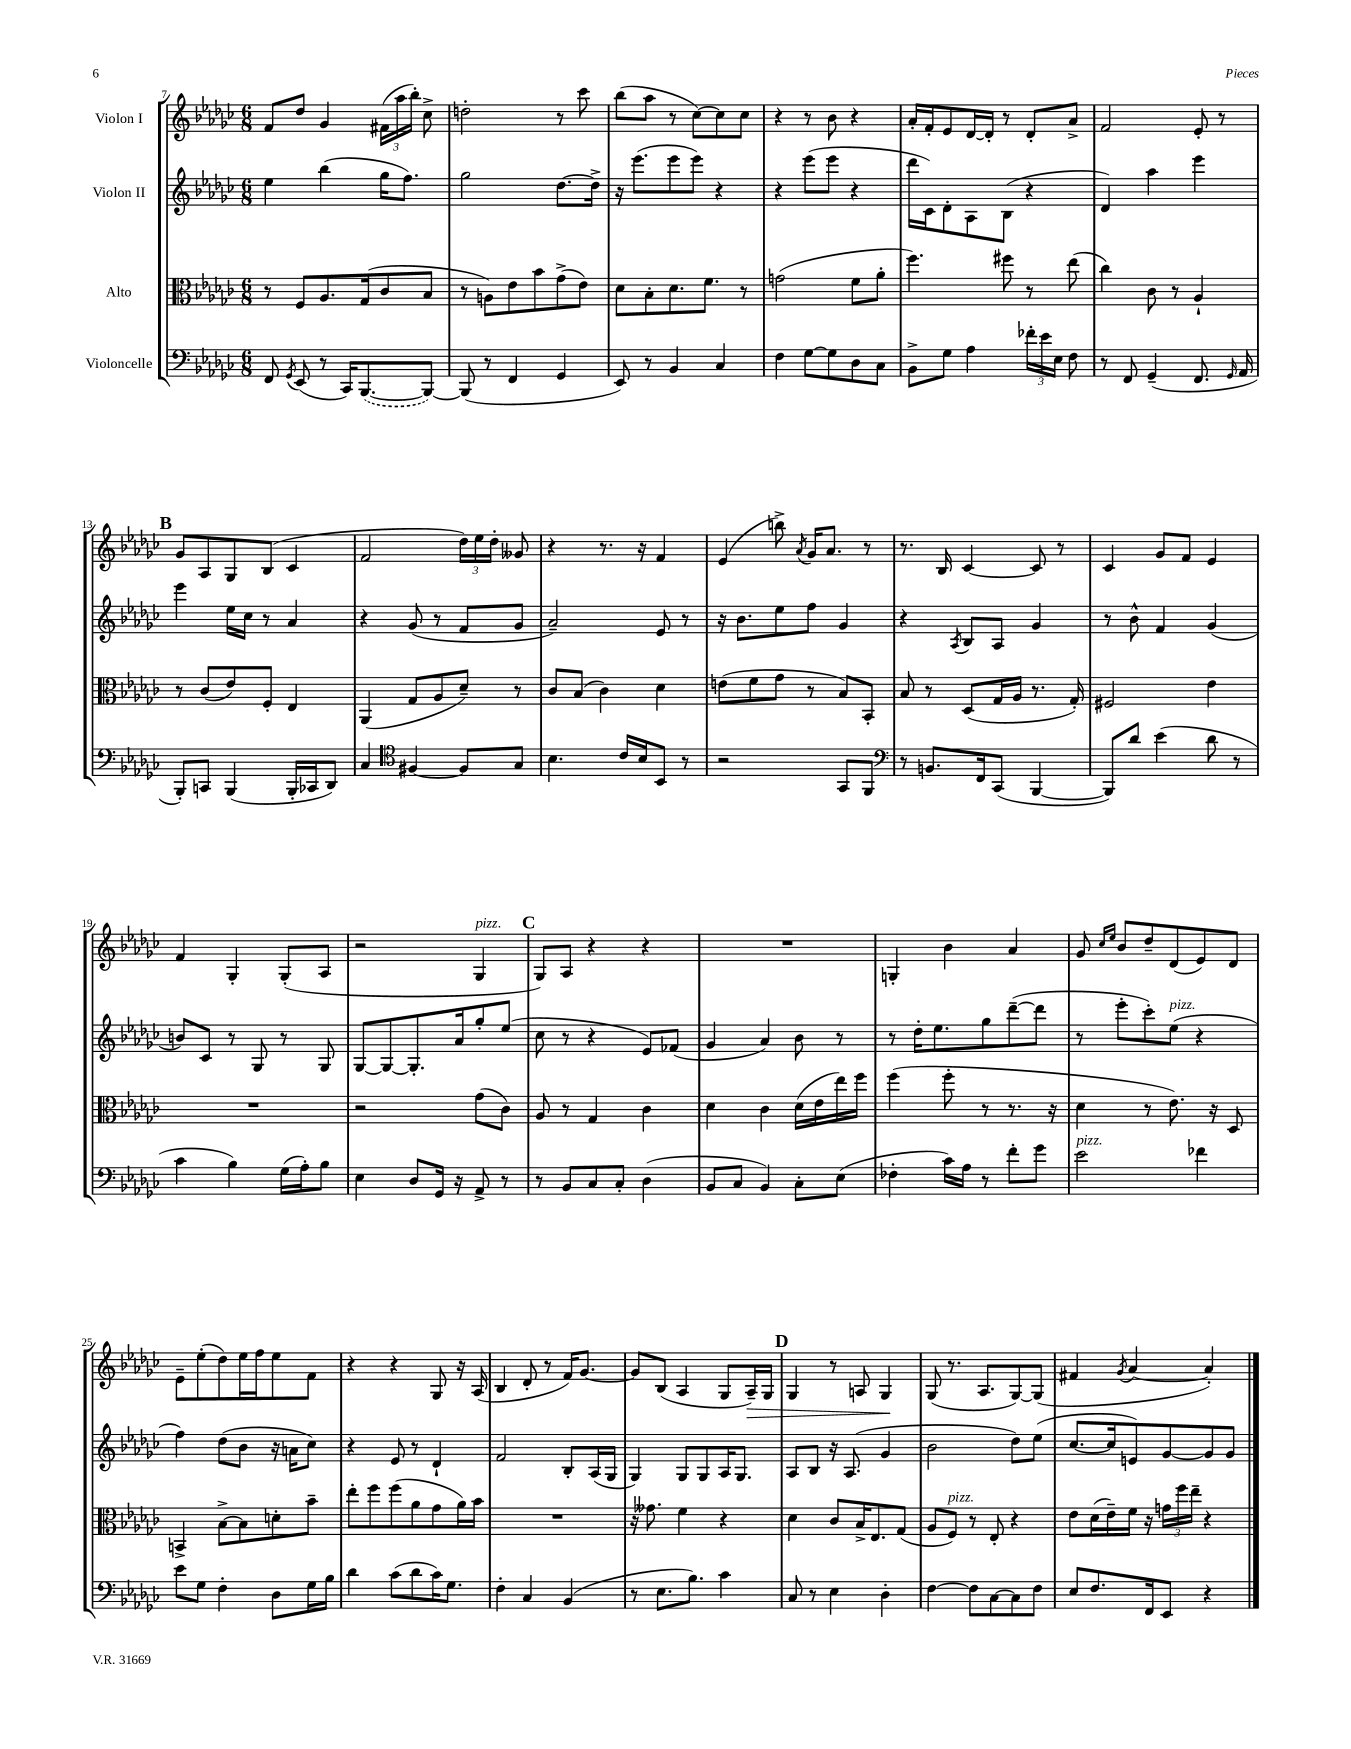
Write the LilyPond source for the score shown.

<<
\new StaffGroup <<
\new Staff = "s0" \with { instrumentName = "Violon I" } {
    \clef treble \key ges \major \numericTimeSignature \time 6/8
    \autoBeamOff f'8[ des''8] ges'4 \tuplet 3/2 { fis'16[( aes''16 bes''16]-.) } ces''8-> |
    d''2-. r8 ces'''8 |
    bes''8[( aes''8] r8 ces''8[~) ces''8 ces''8] |
    r4 r8 bes'8 r4 |
    aes'16[-. f'16-. ees'8 des'16~ des'16]-. r8 des'8[-. aes'8]-> |
    f'2 ees'8-. r8 |
    \mark \markup { \bold "B" } ges'8[ aes8 ges8 bes8]( ces'4 |
    f'2 \tuplet 3/2 { des''16[) ees''16 des''16]-. } geses'8 |
    r4 r8. r16 f'4 |
    ees'4( b''8->) \acciaccatura { aes'8 } ges'16[ aes'8.] r8 |
    r8. bes16 ces'4~ ces'8 r8 |
    ces'4 ges'8[ f'8] ees'4 |
    f'4 ges4-. ges8[-.( aes8] |
    r2 ges4^\markup { \italic "pizz." } |
    \mark \markup { \bold "C" } ges8[) aes8] r4 r4 |
    R2. |
    g4-. bes'4 aes'4 |
    ges'8 \grace { ces''16[ ees''16] } bes'8[ des''8-- des'8( ees'8) des'8] |
    ees'8[-- ees''8-.( des''8) ees''16 f''16 ees''8 f'8] |
    r4 r4 ges8 r16 aes16( |
    bes4 des'8-. r8 f'16[) ges'8.]~ |
    ges'8[ bes8]( aes4 ges8[ aes16--\>) ges16] |
    \mark \markup { \bold "D" } ges4 r8 a8 ges4\! |
    ges8( r8. aes8.[ ges8~) ges8]( |
    fis'4 \acciaccatura { ges'8 } aes'4~ aes'4-.) \bar "|." |
}
\new Staff = "s1" \with { instrumentName = "Violon II" } {
    \clef treble \key ges \major \numericTimeSignature \time 6/8
    \autoBeamOff ees''4 bes''4( ges''16[ f''8.]) |
    ges''2 des''8.[~ des''16]-> |
    r16 ees'''8.[( ees'''8 ees'''8]) r4 |
    r4 ees'''8[( ees'''8] r4 |
    des'''16[ ces'16) des'8-. aes8 bes8]( r4 |
    des'4) aes''4 ees'''4 |
    \mark \markup { \bold "B" } ees'''4 ees''16[ ces''16] r8 aes'4 |
    r4 ges'8( r8 f'8[ ges'8] |
    aes'2--) ees'8 r8 |
    r16 bes'8.[ ees''8 f''8] ges'4 |
    r4 \acciaccatura { aes8 } bes8[ aes8] ges'4 |
    r8 bes'8-^ f'4 ges'4( |
    b'8[) ces'8] r8 ges8 r8 ges8 |
    ges8[~ ges8~ ges8.-. aes'16 ges''8-. ees''8]( |
    \mark \markup { \bold "C" } ces''8 r8 r4 ees'8[) fes'8]( |
    ges'4 aes'4) bes'8 r8 |
    r8 des''16[-. ees''8. ges''8 des'''8~--( des'''8] |
    r8 ees'''8[-. ces'''8-.) ees''8]^\markup { \italic "pizz." }( r4 |
    f''4) des''8[( bes'8] r16 a'16[ ces''8]) |
    r4 ees'8 r8 des'4-! |
    f'2 bes8[-. aes16( ges16] |
    ges4) ges8[ ges8 aes16 ges8.] |
    \mark \markup { \bold "D" } aes8[ bes8] r16 aes8.( ges'4 |
    bes'2 des''8[) ees''8]( |
    ces''8.[~ ces''16 e'8) ges'8~ ges'8 ges'8] \bar "|." |
}
\new Staff = "s2" \with { instrumentName = "Alto" } {
    \clef alto \key ges \major \numericTimeSignature \time 6/8
    \autoBeamOff r8 f8[ aes8. ges16( ces'8 bes8] |
    r8 a8[) ees'8 bes'8 ges'8->( ees'8]) |
    des'8[ bes8-. des'8. f'8.] r8 |
    g'2( f'8[ aes'8]-. |
    f''4.) fis''8 r8 ees''8( |
    ces''4) ces'8 r8 aes4-! |
    \mark \markup { \bold "B" } r8 ces'8[( ees'8) f8]-. ees4 |
    aes,4( ges8[ aes8 des'8]--) r8 |
    ces'8[ bes8]( ces'4) des'4 |
    e'8[( f'8 ges'8] r8 bes8[) bes,8]-. |
    bes8 r8 des8[( ges16 aes16] r8. ges16-.) |
    fis2 ees'4 |
    R2. |
    r2 ges'8[( ces'8]) |
    \mark \markup { \bold "C" } aes8 r8 ges4 ces'4 |
    des'4 ces'4 des'16[( ees'16 ees''16) f''16] |
    f''4( f''8-. r8 r8. r16 |
    des'4 r8 ees'8.) r16 des8 |
    b,4-> bes8[~-> bes8 d'8-. bes'8]-- |
    ees''8[-. f''8 f''8( aes'8 ges'8 aes'16) bes'16] |
    R2. |
    r16 geses'8. f'4 r4 |
    \mark \markup { \bold "D" } des'4 ces'8[ bes16-> ees8. ges8]( |
    aes8[ f8]^\markup { \italic "pizz." }) r8 ees8-. r4 |
    ees'8[ des'16( ees'16--) f'16] r16 \tuplet 3/2 { g'16[ f''16 ees''16]-- } r4 \bar "|." |
}
\new Staff = "s3" \with { instrumentName = "Violoncelle" } {
    \clef bass \key ges \major \numericTimeSignature \time 6/8
    \autoBeamOff f,8 \acciaccatura { ges,8 } ees,8( r8 ces,16[) \once \slurDashed bes,,8.~( bes,,8]~) |
    bes,,8( r8 f,4 ges,4 |
    ees,8) r8 bes,4 ces4 |
    f4 ges8[~ ges8 des8 ces8] |
    bes,8[-> ges8] aes4 \tuplet 3/2 { fes'16[-. ees'16 ees16] } f8 |
    r8 f,8 ges,4--( f,8. \grace { ges,16 } aes,16 |
    \mark \markup { \bold "B" } bes,,8[-.) c,8] bes,,4( bes,,16[-. ces,16 des,8]) |
    ces4 \clef tenor fis4~ fis8[ ges8] |
    bes4. ces'16[ bes16 bes,8] r8 |
    r2 ges,8[ f,8] |
    \clef bass r8 b,8.[ f,16 ces,8]( bes,,4~ |
    bes,,8[) des'8] ees'4( des'8 r8 |
    ces'4 bes4) ges16[( aes16-.) bes8] |
    ees4 des8[ ges,16] r16 aes,8-> r8 |
    \mark \markup { \bold "C" } r8 bes,8[ ces8 ces8]-. des4( |
    bes,8[ ces8] bes,4) ces8[-. ees8]( |
    fes4-. ces'16[) aes16] r8 f'8[-. ges'8] |
    ees'2^\markup { \italic "pizz." } fes'4 |
    ees'8[ ges8] f4-. des8[ ges16 bes16] |
    des'4 ces'8[( des'8 ces'16) ges8.] |
    f4-. ces4 bes,4( |
    r8 ees8.[ bes8.]) ces'4 |
    \mark \markup { \bold "D" } ces8 r8 ees4 des4-. |
    f4~ f8[ ces8~ ces8 f8] |
    ees8[ f8. f,16 ees,8] r4 \bar "|." |
}
>>
>>
\layout { \context { \Score currentBarNumber = #7 } }
